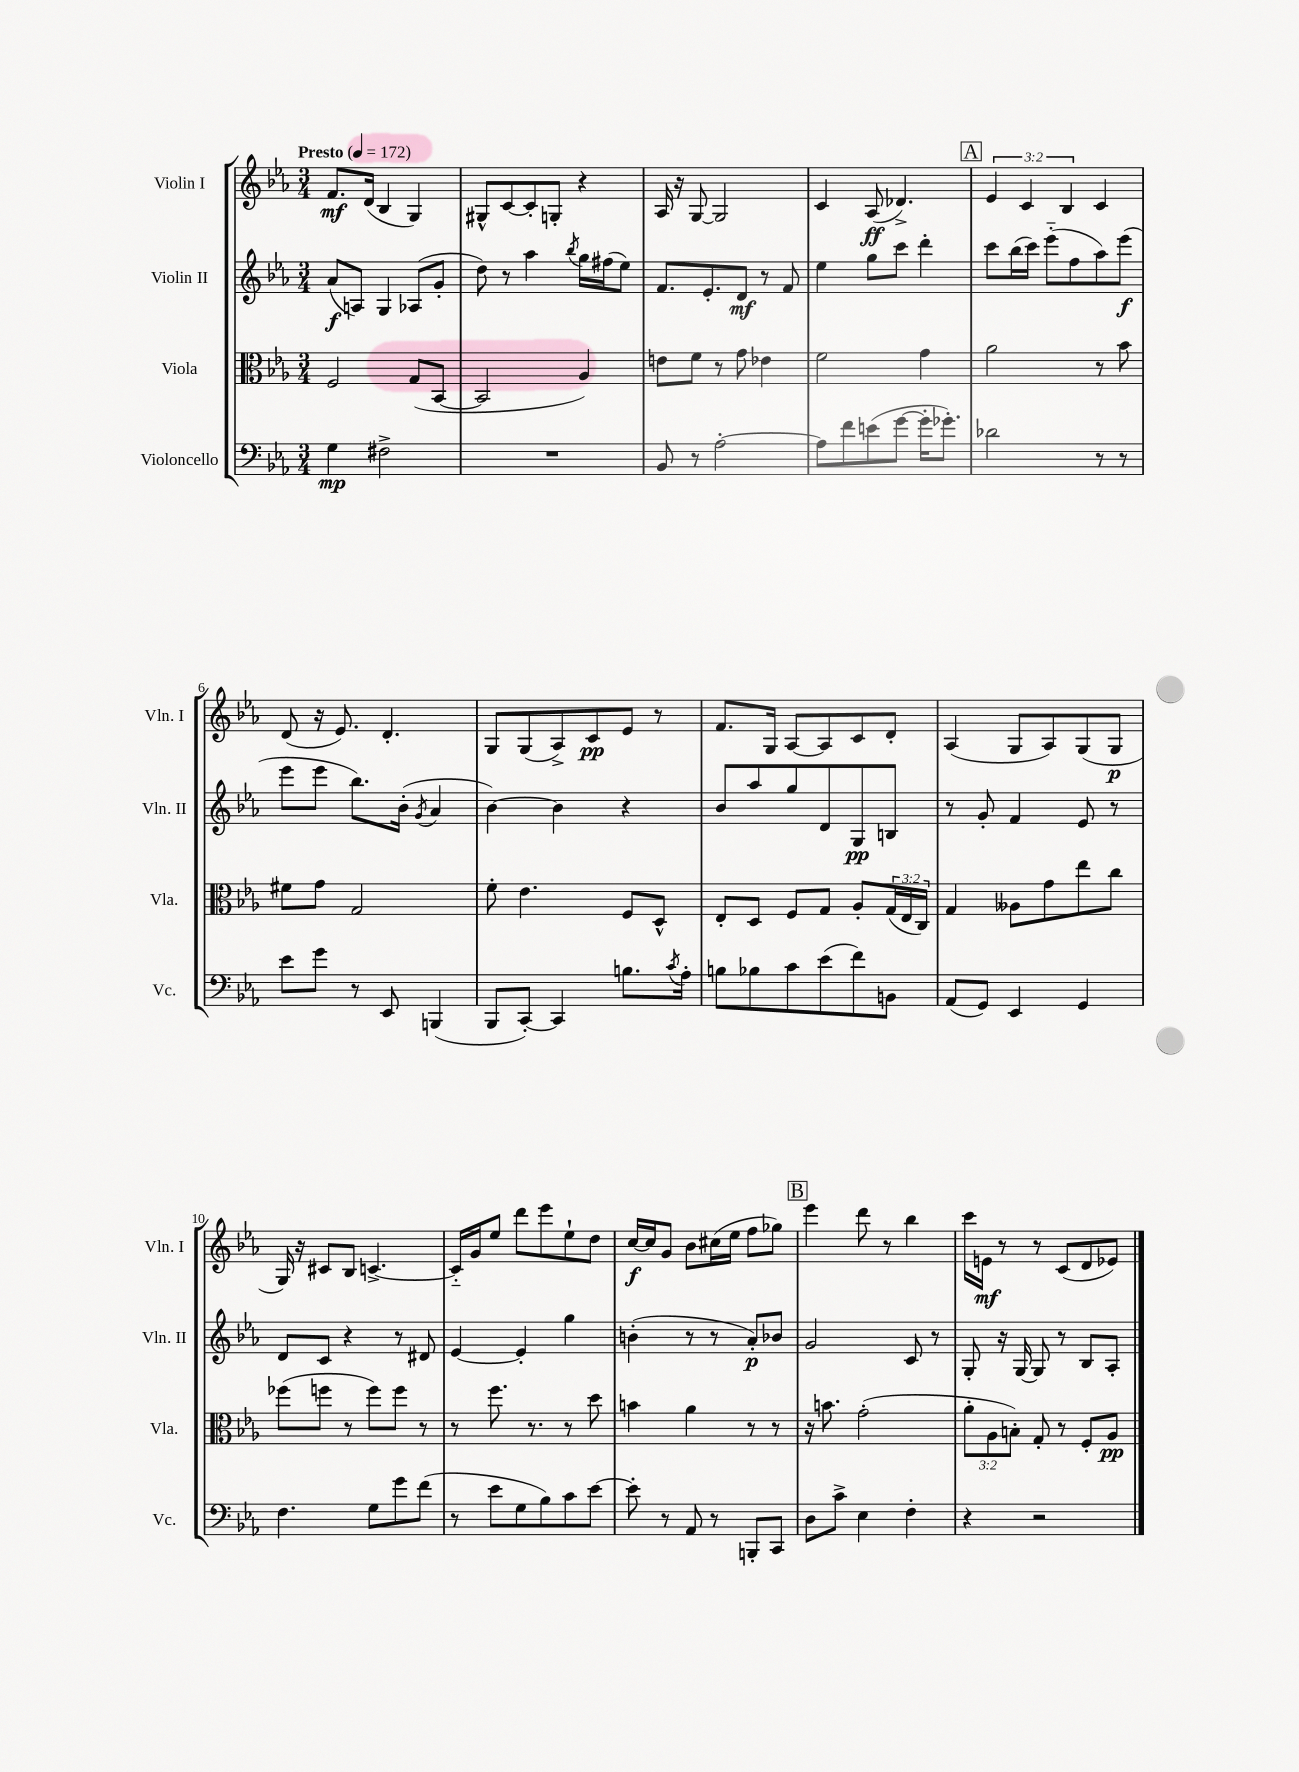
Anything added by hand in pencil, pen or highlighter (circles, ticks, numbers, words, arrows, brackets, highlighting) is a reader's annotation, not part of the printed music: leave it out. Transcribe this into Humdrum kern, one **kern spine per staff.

**kern	**kern	**kern	**kern
*staff4	*staff3	*staff2	*staff1
*clefF4	*clefC3	*clefG2	*clefG2
*k[b-e-a-]	*k[b-e-a-]	*k[b-e-a-]	*k[b-e-a-]
*M3/4	*M3/4	*M3/4	*M3/4
*MM172	*MM172	*MM172	*MM172
4G	2F	(8a-	8.f
.	.	8A)	.
.	.	.	(16d
2F#^	.	4G	4B-
.	(8G	(8A-	4G)
.	[8BB-	8g'	.
=	=	=	=
2.r	2BB-]	8dd)	8G#^^
.	.	8r	[8c
.	.	4aa-	8c']
.	.	.	8G'
.	.	8qbb-	.
.	4A-)	16gg	4r
.	.	(16ff#	.
.	.	8ee-)	.
=	=	=	=
8BB-	8e	8.f	16A-
.	.	.	16r
8r	8f	.	[8G
.	.	8.e-'	.
[2A-'	8r	.	2G]
.	8g	8d	.
.	4e-	8r	.
.	.	8f	.
=	=	=	=
8A-]	2f	4ee-	4c
8f	.	.	.
(8e	.	8gg	(8A-
[8g	.	8ccc	4.d-^)
16g']	4g	4ddd'	.
8.g-')	.	.	.
=	=	=	=
2d-	2a-	8ccc	6e-
.	.	(16bb-	.
.	.	.	6c
.	.	16ccc)	.
.	.	(8eee-'~	.
.	.	.	6B-
.	.	8ff	.
8r	8r	8aa-)	4c
8r	8b-	(8eee-	.
=	=	=	=
8e-	8f#	8eee-	(8d
8g	8g	8eee-	16r
.	.	.	8.e-)
8r	2G	8.bb-)	.
8EE-	.	.	4.d'
.	.	(16b-'	.
.	.	8qg	.
(4BBB	.	4a-	.
=	=	=	=
8BBB-	8f'	[4b-)	8G
[8CC')	4.e-	.	(8G
4CC]	.	4b-]	8A-^)
.	.	.	8c
8.B	8F	4r	8e-
.	8D^^	.	8r
8qc	.	.	.
16A-'	.	.	.
=	=	=	=
8B	8E-'	8b-	8.f
8B-	8D	8aa-	.
.	.	.	16G
8c	8F	8gg	[8A-
(8e-	8G	8d	8A-]
8f)	8A-'	8G	8c
8BB	(24G	8B	8d'
.	24E-	.	.
.	24C)	.	.
=	=	=	=
(8AA-	4G	8r	(4A-
8GG)	.	8g'	.
4EE-	8A--	4f	8G
.	8g	.	8A-)
4GG	8ee-	8e-	(8G
.	8cc	8r	8G
=	=	=	=
4.F	(8ff-	8d	16G)
.	.	.	16r
.	8ff	8c	8c#
.	8r	4r	8B-
8G	8ff)	.	[4.c^
8g	8ff	8r	.
(8f	8r	8d#	.
=	=	=	=
8r	8r	[4e-	16c'~]
.	.	.	16g
8e-	8.ff	.	8ee-
8G	.	4e-']	8ddd
.	8.r	.	.
8B-)	.	.	8eee-
8c	8r	4gg	8ee-`
[8e-	8dd	.	8dd
=	=	=	=
8e-']	4b	(4b'	[16cc
.	.	.	16cc]
8r	.	.	8g
8AA-	4a-	8r	8b-
8r	.	8r	(16cc#
.	.	.	16ee-
8BBB'	8r	8a-')	8ff
8CC	8r	8b-	8gg-)
=	=	=	=
8D	16r	2g	4eee-
.	8.b	.	.
8c^	.	.	.
4E-	(2g'	.	8ddd
.	.	.	8r
4F'	.	8c	4bb-
.	.	8r	.
=	=	=	=
4r	12a-'	8G'	16ccc
.	.	.	16e
.	12A-	.	.
.	.	16r	8r
.	12B')	.	.
.	.	[16G	.
2r	8G'	8G]	8r
.	8r	8r	(8c
.	8F'	8B-	8d
.	8A-	8A-'	8e-)
==	==	==	==
*-	*-	*-	*-
